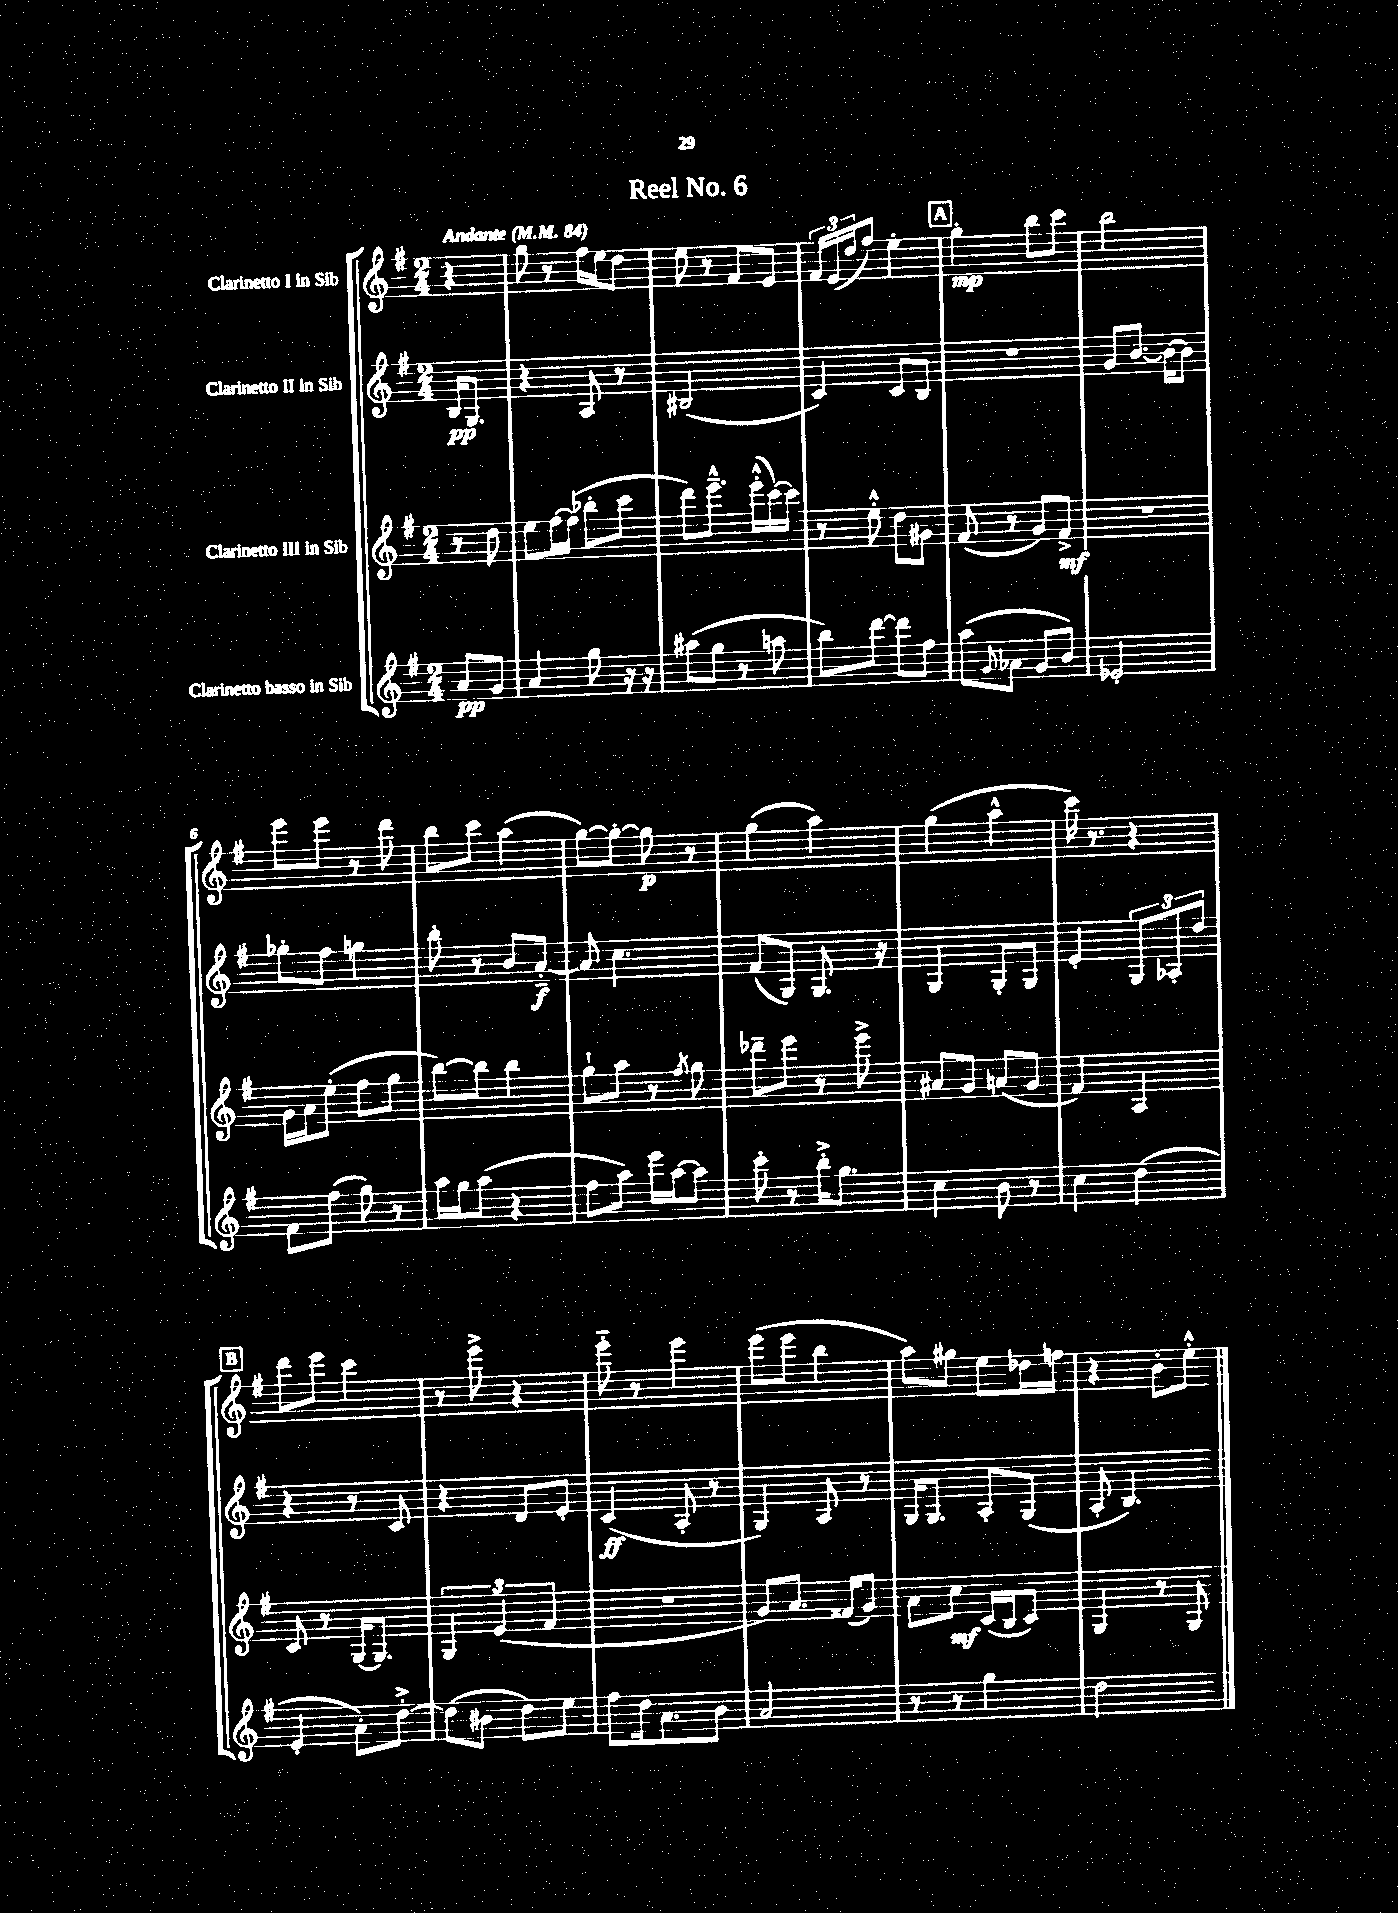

**kern	**dynam	**kern	**dynam	**kern	**dynam	**kern	**dynam
*part4	*part4	*part3	*part3	*part2	*part2	*part1	*part1
*staff4	*staff4	*staff3	*staff3	*staff2	*staff2	*staff1	*staff1
*I"Clarinetto basso in Sib	*	*I"Clarinetto III in Sib	*	*I"Clarinetto II in Sib	*	*I"Clarinetto I in Sib	*
*clefG2	*	*clefG2	*	*clefG2	*	*clefG2	*
*k[f#]	*	*k[f#]	*	*k[f#]	*	*k[f#]	*
*M2/4	*	*M2/4	*	*M2/4	*	*M2/4	*
*MM84	*	*MM84	*	*MM84	*	*MM84	*
=	=	=	=	=	=	=	=
!	!	!	!	!	!	!LO:TX:a:B:t=Andante	!
8a/L	pp	8r	.	16B/KL	pp	4r	.
.	.	.	.	8.G/J	.	.	.
8g/J	.	8dd\	.	.	.	.	.
=1	=1	=1	=1	=1	=1	=1	=1
4a/	.	8ee\L	.	4r	.	8gg\	.
.	.	[16ff#\L	.	.	.	8r	.
.	.	(16ff#\JJ]	.	.	.	.	.
8gg\	.	8bb-X'\L	.	8A/	.	16ff#\LL	.
.	.	.	.	.	.	16ee\J	.
16r	.	8ccc\J	.	8r	.	8dd\J	.
16r	.	.	.	.	.	.	.
=2	=2	=2	=2	=2	=2	=2	=2
(8aa#X\L	.	8ddd\L)	.	(2B#X/	.	8ee\	.
8gg\J	.	8.eee~^^\J	.	.	.	8r	.
8r	.	.	.	.	.	8f#/L	.
.	.	(16eee'^^\LL	.	.	.	.	.
8aan\	.	[16ccc\)	.	.	.	8e/J	.
.	.	16ccc\JJ]	.	.	.	.	.
=3	=3	=3	=3	=3	=3	=3	=3
8bb\L)	.	8r	.	4c/)	.	24f#/LL	.
.	.	.	.	.	.	(24e/	.
.	.	.	.	.	.	24dd/J	.
[8ddd\J	.	8ee'^^\	.	.	.	8ff#/J)	.
8ddd\L]	.	8dd\L	.	8c/L	.	4ee'\	.
8ff#\J	.	8g#X\J	.	8B/J	.	.	.
!!LO:REH:place=s1:t=A
=4	=4	=4	=4	=4	=4	=4	=4
(8aa\L	.	(8f#/	.	2r	.	4gg'\	mp
8qqg/	.	.	.	.	.	.	.
8a-X\J	.	8r	.	.	.	.	.
8g/L	.	8g/L)	.	.	.	8bb\L	.
8b/J)	.	8f#^/J	mf	.	.	8ccc\J	.
=5	=5	=5	=5	=5	=5	=5	=5
2e-X'/	.	2r	.	8g/L	.	2bb\	.
.	.	.	.	[8.b/J	.	.	.
.	.	.	.	16b\KL_	.	.	.
.	.	.	.	8b\J]	.	.	.
!!LO:LB:g=z
=6	=6	=6	=6	=6	=6	=6	=6
8f#\L	.	16g\LL	.	8gg-X'\L	.	8eee\L	.
.	.	16a\J	.	.	.	.	.
(8ff#\J	.	(8ee'\J	.	8ff#\J	.	8eee\J	.
8gg\)	.	8ff#\L	.	4ggn\	.	8r	.
8r	.	8gg\J	.	.	.	8ddd\	.
=7	=7	=7	=7	=7	=7	=7	=7
16aa\LL	.	[8bb\L)	.	8bb'\	.	8bb\L	.
16gg\J	.	.	.	.	.	.	.
(8aa\J	.	8bb\J]	.	8r	.	8ccc\J	.
4r	.	4bb\	.	8b/L	.	(4aa\	.
.	.	.	.	[8a/J	f	.	.
=8	=8	=8	=8	=8	=8	=8	=8
8ff#\L	.	8gg`\L	.	8a/]	.	[8gg\L)	.
8aa\J)	.	8aa\J	.	4.cc\	.	8gg'\J_	.
16eee\LL	.	8r	.	.	.	8gg\]	p
[16aa\J	.	.	.	.	.	.	.
.	.	8qff#/	.	.	.	.	.
8aa\J]	.	8gg\	.	.	.	8r	.
=9	=9	=9	=9	=9	=9	=9	=9
8ccc'\	.	8ddd-X~\L	.	(8f#/L	.	(4gg\	.
8r	.	8eee\J	.	8G/J)	.	.	.
16bb'^\KL	.	8r	.	8.G/	.	4aa\)	.
8.gg\J	.	.	.	.	.	.	.
.	.	8eee^\	.	.	.	.	.
.	.	.	.	16r	.	.	.
=10	=10	=10	=10	=10	=10	=10	=10
4cc\	.	8a#X/L	.	4G/	.	(4gg\	.
.	.	8g/J	.	.	.	.	.
8b\	.	(8an/L	.	8G'/L	.	4aa^^\	.
8r	.	8g/J	.	8G/J	.	.	.
=11	=11	=11	=11	=11	=11	=11	=11
4cc\	.	4f#/)	.	4e'/	.	16ccc\)	.
.	.	.	.	.	.	8.r	.
(4dd\	.	4A/	.	12G/L	.	4r	.
.	.	.	.	12A-X'/	.	.	.
.	.	.	.	12dd/J	.	.	.
!!LO:LB:g=z
!!LO:REH:place=s1:t=B
=12	=12	=12	=12	=12	=12	=12	=12
4e'/	.	8c/	.	4r	.	8ddd\L	.
.	.	8r	.	.	.	8eee\J	.
8a'\L)	.	[16G/KL	.	8r	.	4ccc\	.
.	.	8.G/J]	.	.	.	.	.
[8dd'^\J	.	.	.	8c/	.	.	.
=13	=13	=13	=13	=13	=13	=13	=13
(8dd\L]	.	6G/	.	4r	.	8r	.
8b#X\J	.	.	.	.	.	8eee^\	.
.	.	(6e/	.	.	.	.	.
8dd\L)	.	.	.	8d/L	.	4r	.
.	.	6f#/	.	.	.	.	.
8ee\J	.	.	.	8e'/J	.	.	.
=14	=14	=14	=14	=14	=14	=14	=14
8ff#\L	.	2r	.	(4c/	ff	8eee\	.
16dd\k	.	.	.	.	.	8r	.
8.a\	.	.	.	.	.	.	.
.	.	.	.	8A'/	.	4eee\	.
8b\J	.	.	.	8r	.	.	.
=15	=15	=15	=15	=15	=15	=15	=15
2a/	.	8g/L)	.	4G/)	.	(8eee\L	.
.	.	8.a/J	.	.	.	8eee\J	.
.	.	.	.	8A/	.	4bb\	.
.	.	(16f##X/KL	.	.	.	.	.
.	.	8g/J)	.	8r	.	.	.
=16	=16	=16	=16	=16	=16	=16	=16
8r	.	8a\L	.	16G/KL	.	8aa\L)	.
.	.	.	.	8.G/J	.	.	.
8r	.	8cc\J	mf	.	.	8gg#X\J	.
4gg\	.	(16c/LL	.	8A'/L	.	8ee\L	.
.	.	16B/J	.	.	.	.	.
.	.	8c/J)	.	(8G/J	.	16dd-X\L	.
.	.	.	.	.	.	16ffn\JJ	.
=17	=17	=17	=17	=17	=17	=17	=17
2dd\	.	4G/	.	8A'/	.	4r	.
.	.	.	.	4.B/)	.	.	.
.	.	8r	.	.	.	8b'\L	.
.	.	8G/	.	.	.	8ee'^^\J	.
==	==	==	==	==	==	==	==
*-	*-	*-	*-	*-	*-	*-	*-
